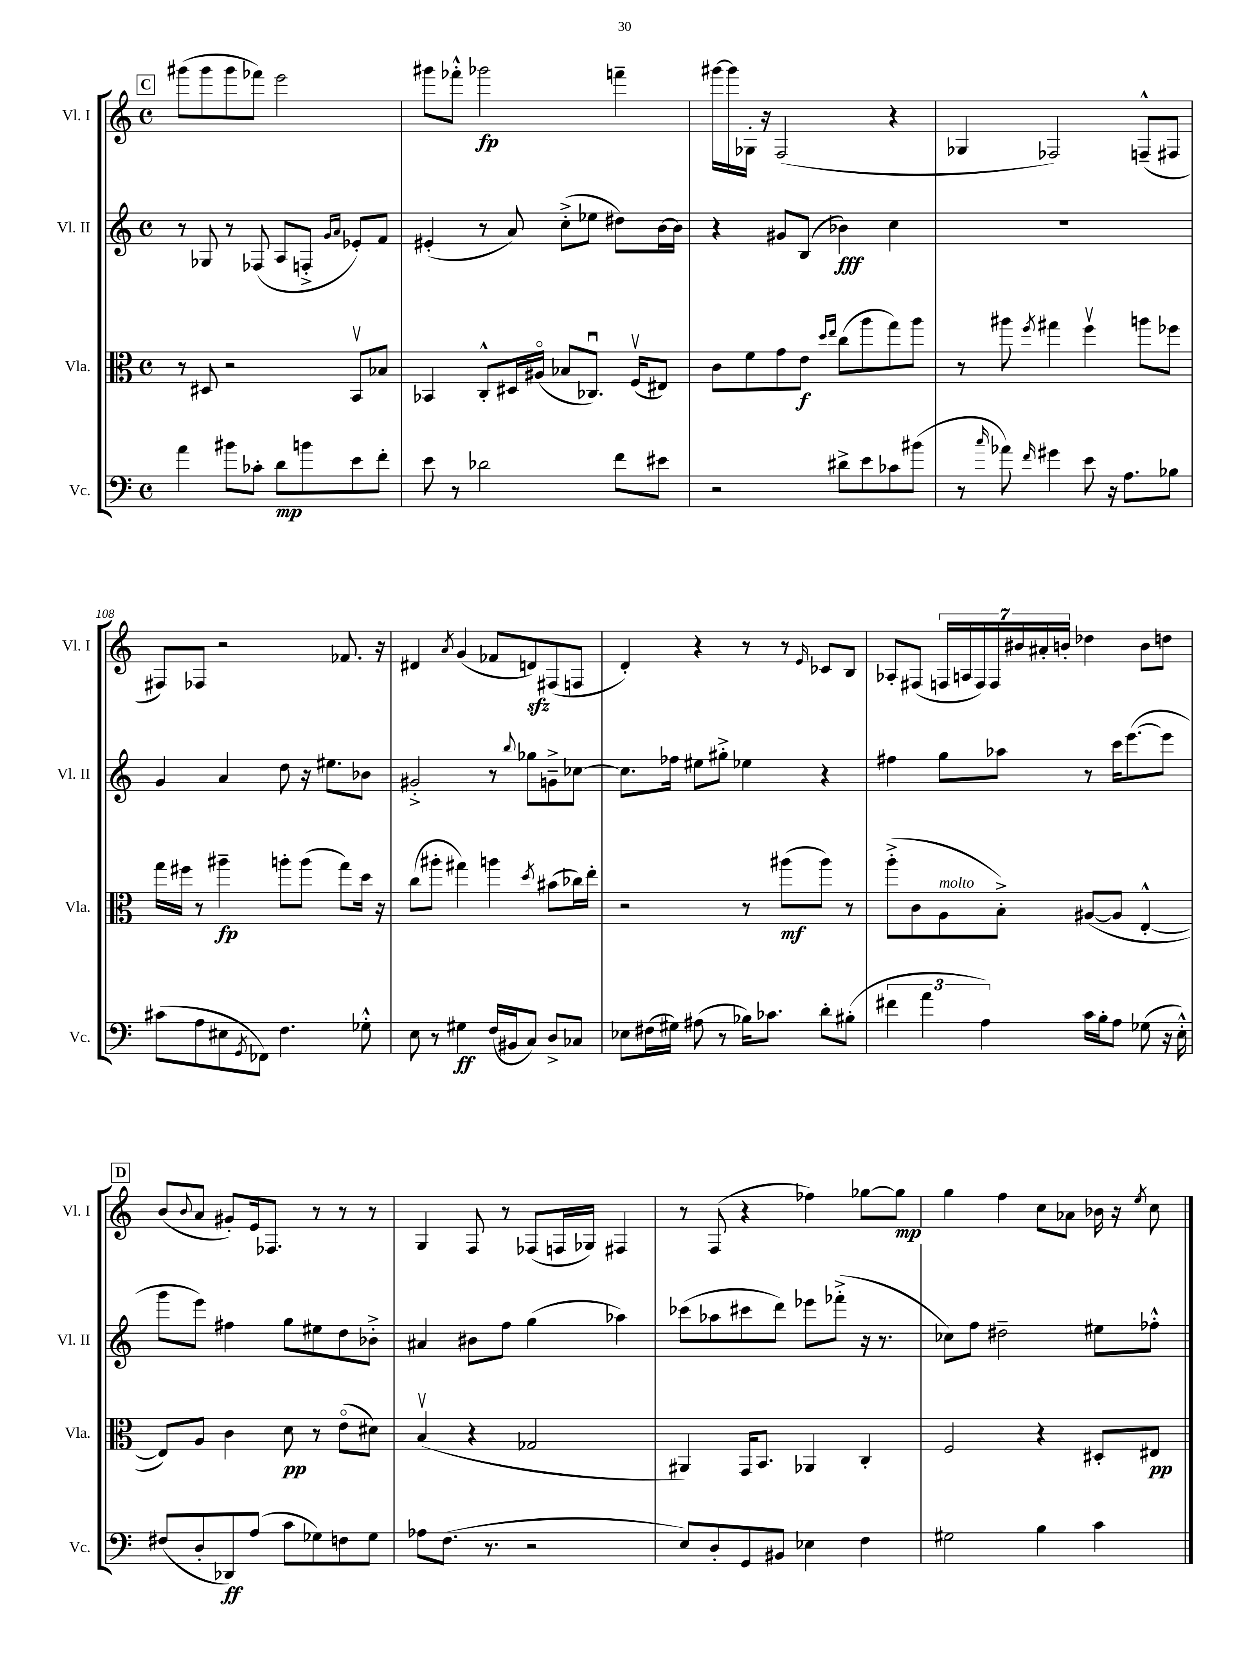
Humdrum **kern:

**kern	**kern	**kern	**kern
*staff4	*staff3	*staff2	*staff1
*clefF4	*clefC3	*clefG2	*clefG2
*k[]	*k[]	*k[]	*k[]
*M4/4	*M4/4	*M4/4	*M4/4
*met(c)	*met(c)	*met(c)	*met(c)
4a	8r	8r	(8ggg#
.	8D#	8G-	8ggg#
8b#	2r	8r	8ggg#
8c-'	.	(8F-	8fff-)
8d	.	8A	2eee
8b	.	8F'^	.
.	.	16qqg	.
.	.	16qqa	.
8e	8BBv	8e-')	.
8f'	8B-	8f	.
=	=	=	=
8e	4BB-	(4e#'	8ggg#
8r	.	.	8fff-'^^
2d-	8C'^^	8r	2ggg-
.	16D#	8a)	.
.	(16A#o	.	.
.	8B-	(8cc'^	.
.	8.C-u)	8ee-	.
8f	.	8dd#)	4fff~
.	(16Fv	.	.
8e#	8E#)	[16b	.
.	.	16b]	.
=	=	=	=
2r	8c	4r	[16ggg#
.	.	.	16ggg#]
.	8f	.	16G-'
.	.	.	16r
.	8g	8g#	(2F
.	8e	(8B	.
.	16qqdd	.	.
.	16qqee	.	.
8d#^	(8cc	4b-)	.
8e	8aa	.	.
8c-	8gg)	4cc	4r
(8b#	8aa	.	.
=	=	=	=
8r	8r	1r	4G-
16qqcc	.	.	.
8a-)	8aa#	.	.
16qqf	8qff	.	.
4g#	4gg#	.	2F-)
8e	4ffv	.	.
16r	.	.	.
8.A	.	.	.
.	8aa	.	(8F~^^
8B-	8ff-	.	8F#
=	=	=	=
(8c#	16gg	4g	8F#)
.	16ff#	.	.
8A	8r	.	8F-
8E#	4aa#~	4a	2r
8qGG	.	.	.
8FF-)	.	.	.
4.F	8aa'	8dd	.
.	(8aa	16r	.
.	.	8.ee#	.
.	8gg)	.	8.f-
8G-'^^	16dd	8b-	.
.	16r	.	16r
=	=	=	=
8E	(8cc	2g#'^	4d#
8r	8aa#'	.	.
.	.	.	8qa
4G#	4gg#)	.	(4g
(16F	4aa	8r	8f-
16BB#	.	.	.
.	.	8qqbb	.
8C)	.	8gg-	8d)
.	8qdd	.	.
8D^	(8b#	8g~^	(8F#
8C-	16cc-)	[8cc-	8F
.	16ee'	.	.
=	=	=	=
8E-	2r	8.cc-]	4d')
(16F#	.	.	.
16G#)	.	16ff-	.
(8A#	.	8ee#	4r
8r	.	8gg#'^	.
16B-)	8r	4ee-	8r
8.c-	.	.	.
.	(8aa#	.	8r
.	.	.	16qqe
8d'	8aa#)	4r	8c-
(8B#'	8r	.	8B
=	=	=	=
6f#	(8aa'^	4ff#	8A-'
.	8c	.	(8F#
6a	.	.	.
.	8A	8gg	28F
.	.	.	28A
.	.	.	28F)
6A)	.	.	.
.	.	.	28F
.	8B'^)	8aa-	.
.	.	.	28b#
.	.	.	28a#'
.	.	.	28b'
16c	([8A#	8r	4dd-
16B'	.	.	.
8A	8A#]	16ccc	.
.	.	([8.eee	.
(8G-	[4E'^^	.	8b
16r	.	8eee]	8dd
16E'^^)	.	.	.
=	=	=	=
(8F#	8E])	8ggg	(8b
.	.	.	8qqb
8D'	8A	8eee)	8a
8DD-)	4c	4ff#	8g#')
(8A	.	.	16e
.	.	.	8.F-
8c	8d	8gg	.
8G-)	8r	8ee#	8r
8F	(8eo	8dd	8r
8G-	8d#)	8b-'^	8r
=	=	=	=
8A-	(4Bv	4a#	4G
(8.F	.	.	.
.	4r	8b#	8F
8.r	.	.	.
.	.	8ff	8r
2r	2G-	(4gg	(8F-
.	.	.	16F
.	.	.	16G-)
.	.	4aa-)	4F#
=	=	=	=
8E)	4AA#)	(8ccc-	8r
8D'	.	8aa-	(8F
8GG	16GG	8ccc#	4r
.	8.BB	.	.
8BB#	.	8ddd)	.
4E-	4AA-	8eee-	4ff-)
.	.	(8fff-'^	.
4F	4C'	16r	[8gg-
.	.	8.r	.
.	.	.	8gg-]
=	=	=	=
2G#	2F	8cc-)	4gg
.	.	8ff	.
.	.	2dd#~	4ff
4B	4r	.	8cc
.	.	.	8a-
4c	8D#'	8ee#	16b-
.	.	.	16r
.	.	.	8qee
.	8E#	8ff-'^^	8cc
==	==	==	==
*-	*-	*-	*-
